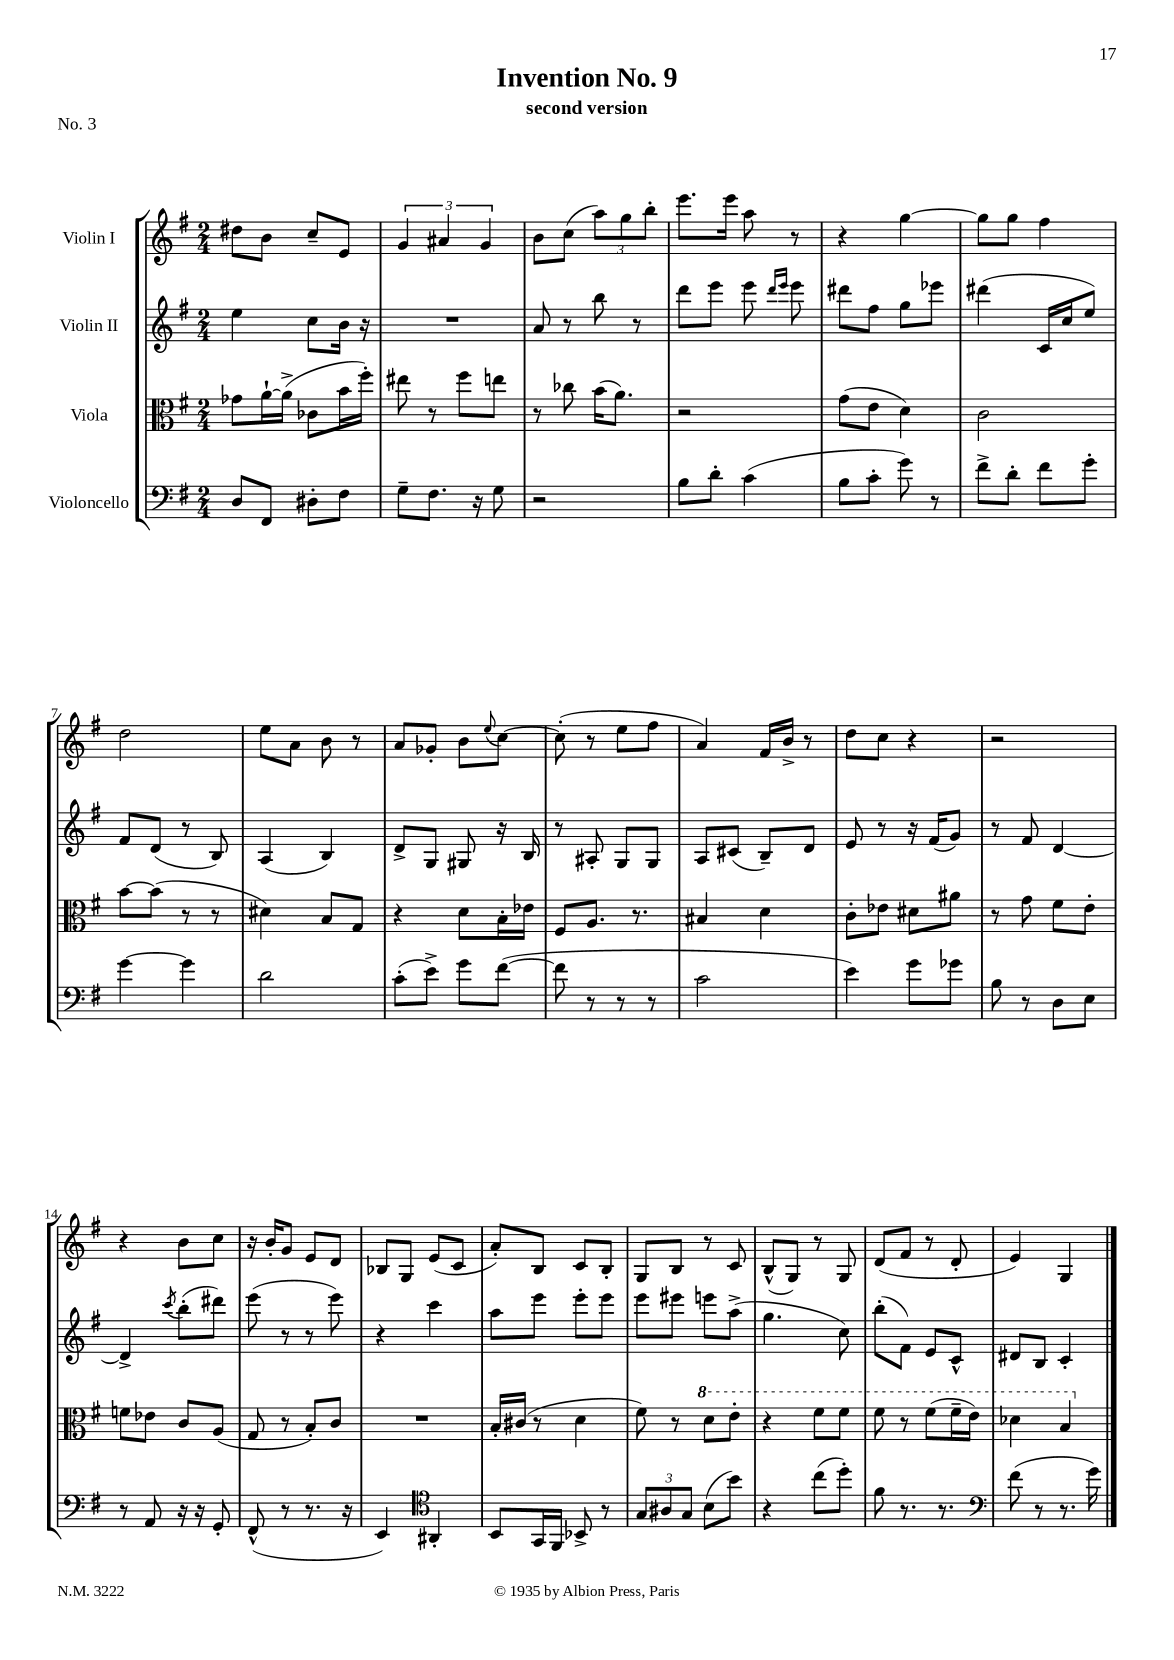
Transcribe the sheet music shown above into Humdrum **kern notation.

**kern	**kern	**kern	**kern
*staff4	*staff3	*staff2	*staff1
*clefF4	*clefC3	*clefG2	*clefG2
*k[f#]	*k[f#]	*k[f#]	*k[f#]
*M2/4	*M2/4	*M2/4	*M2/4
8D	8g-	4ee	8dd#
8FF#	[16a`	.	8b
.	(16a^]	.	.
8D#'	8c-	8cc	8cc~
8F#	16b	16b	8e
.	16ff#')	16r	.
=	=	=	=
8G~	8ee#	2r	6g
8.F#	8r	.	.
.	.	.	6a#
.	8ff#	.	.
16r	.	.	.
.	.	.	6g
8G	8ee	.	.
=	=	=	=
2r	8r	8a	8b
.	8cc-	8r	(8cc
.	(16b	8bb	12aa)
.	8.a)	.	.
.	.	.	12gg
.	.	8r	.
.	.	.	12bb'
=	=	=	=
8B	2r	8ddd	8.eee
8d'	.	8eee	.
.	.	.	16eee
(4c	.	8eee	8aa
.	.	16qqddd	.
.	.	16qqeee	.
.	.	8eee	8r
=	=	=	=
8B	(8g	8ddd#	4r
8c'	8e	8ff#	.
8g)	4d)	8gg	[4gg
8r	.	8eee-	.
=	=	=	=
8f#^	2c	(4ddd#	8gg]
8d'	.	.	8gg
8f#	.	16c	4ff#
.	.	16cc	.
8g'	.	8ee)	.
=	=	=	=
[4g	[8b	8f#	2dd
.	(8b]	(8d	.
4g]	8r	8r	.
.	8r	8B)	.
=	=	=	=
2d	4d#)	(4A	8ee
.	.	.	8a
.	8B	4B)	8b
.	8G	.	8r
=	=	=	=
(8c'	4r	8d^	8a
8e^)	.	8G	8g-'
8g	8d	8G#	8b
.	.	.	8qqee
([8f#	16B'	16r	[8cc
.	16e-	16B	.
=	=	=	=
8f#]	8F#	8r	(8cc']
8r	8.A	8A#'	8r
8r	.	8G	8ee
.	8.r	.	.
8r	.	8G	8ff#
=	=	=	=
2c	4B#	8A	4a)
.	.	(8c#	.
.	4d	8B~)	16f#
.	.	.	16b^
.	.	8d	8r
=	=	=	=
4e)	8c'	8e	8dd
.	8e-	8r	8cc
8g	8d#	16r	4r
.	.	(16f#	.
8g-	8a#	8g)	.
=	=	=	=
8B	8r	8r	2r
8r	8g	8f#	.
8D	8f#	[4d	.
8E	8e'	.	.
=	=	=	=
8r	8f	4d^]	4r
8AA	8e-	.	.
.	.	8qccc	.
16r	8c	(8bb'	8b
16r	.	.	.
8GG'	(8A	8ddd#)	8cc
=	=	=	=
(8FF#^^	8G	(8eee	16r
.	.	.	16b'
8r	8r	8r	8g
8.r	8B')	8r	8e
.	8c	8eee)	8d
16r	.	.	.
=	=	=	=
4EE)	2r	4r	8B-
.	.	.	8G
*clefC4	*	*	*
4AA#'	.	4ccc	(8e
.	.	.	8c
=	=	=	=
8BB	16B'	8aa	8a')
.	(16c#	.	.
16GG	8r	8eee	8B
16FF#	.	.	.
8BB-^	4d	8eee'	8c
8r	.	8eee	8B'
=	=	=	=
12G	8f#)	8eee	8G
12A#	.	.	.
.	8r	8eee#	8B
12G	.	.	.
(8B	8dd	8eee	8r
8b)	8ee'	(8aa^	8c
=	=	=	=
4r	4r	4.gg	(8B^^
.	.	.	8G)
(8cc	8ff#	.	8r
8dd')	8ff#	8cc)	8G
=	=	=	=
8f#	8ff#	(8bb'	(8d
8.r	8r	8f#)	8f#
.	(8ff#	8e	8r
8.r	.	.	.
.	16ff#~	8c^^	8d'
.	16ee)	.	.
=	=	=	=
*clefF4	*	*	*
(8f#	4dd-	8d#	4e)
8r	.	8B	.
8.r	4b	4c'	4G
16g)	.	.	.
==	==	==	==
*-	*-	*-	*-
